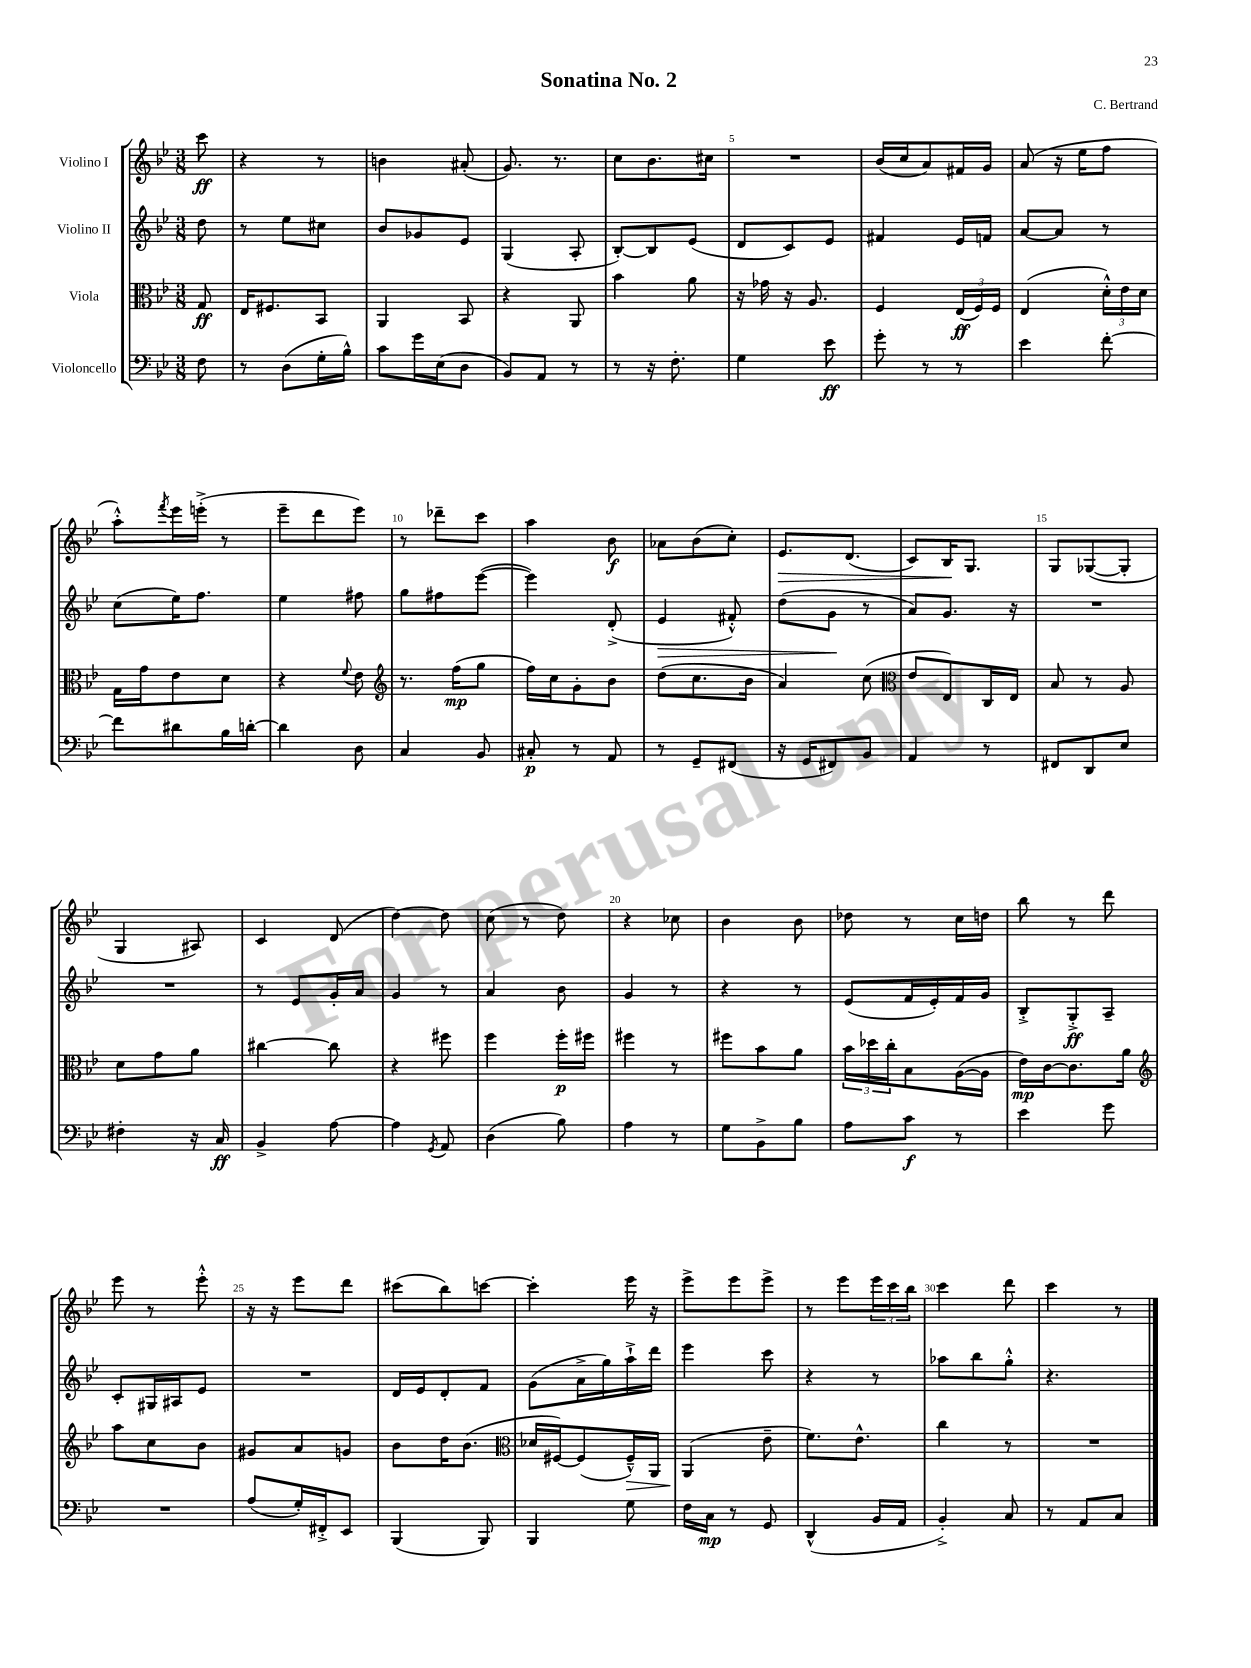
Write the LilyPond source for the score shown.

\header { title = "Sonatina No. 2" composer = "C. Bertrand" }
<<
\new StaffGroup <<
\new Staff = "s0" \with { instrumentName = "Violino I" } {
    \clef treble \key bes \major \numericTimeSignature \time 3/8 \partial 8
    c'''8\ff |
    r4 r8 |
    b'4 ais'8-.( |
    g'8.) r8. |
    c''8 bes'8. cis''16 |
    R4. |
    bes'16( c''16 a'8) fis'16 g'16 |
    a'8( r16 ees''16 f''8 |
    a''8-.-^) \acciaccatura { f'''8 } ees'''16 e'''16-.->( r8 |
    ees'''8-- d'''8 ees'''8) |
    r8 des'''8-- c'''8 |
    a''4 bes'8\f |
    aes'8 bes'8( c''8-.) |
    ees'8.\> d'8.( |
    c'8) bes16\! g8. |
    g8 ges8~( ges8-. |
    g4 ais8) |
    c'4 d'8( |
    d''4~) d''8 |
    c''8( r8 d''8) |
    r4 ces''8 |
    bes'4 bes'8 |
    des''8 r8 c''16 d''16 |
    bes''8 r8 d'''8 |
    ees'''8 r8 ees'''8-.-^ |
    r16 r16 ees'''8 d'''8 |
    cis'''8( bes''8) c'''8~ |
    c'''4-. ees'''16 r16 |
    ees'''8-> ees'''8 ees'''8-> |
    r8 ees'''8 \tuplet 3/2 { ees'''16 c'''16 bes''16 } |
    c'''4 d'''8 |
    c'''4 r8 \bar "|." |
}
\new Staff = "s1" \with { instrumentName = "Violino II" } {
    \clef treble \key bes \major \numericTimeSignature \time 3/8 \partial 8
    d''8 |
    r8 ees''8 cis''8 |
    bes'8 ges'8 ees'8 |
    g4( a8-. |
    bes8~-.) bes8 ees'8( |
    d'8 c'8) ees'8 |
    fis'4 ees'16 f'16 |
    a'8~ a'8 r8 |
    c''8( ees''16) f''8. |
    ees''4 fis''8 |
    g''8 fis''8 ees'''8~( |
    ees'''4) d'8-.->( |
    ees'4\> fis'8-.-^) |
    d''8( g'8\! r8 |
    a'8) g'8. r16 |
    R4. |
    R4. |
    r8 ees'8 g'16-. a'16 |
    g'4 r8 |
    a'4 bes'8 |
    g'4 r8 |
    r4 r8 |
    ees'8( f'16 ees'16-.) f'16 g'16 |
    bes8-.-> g8-.->\ff a8-- |
    c'8-. gis16 ais16 ees'8 |
    R4. |
    d'16 ees'16 d'8-. f'8 |
    g'8( a'16-> g''16) a''16-!-> d'''16 |
    ees'''4 c'''8 |
    r4 r8 |
    aes''8 bes''8 g''8-.-^ |
    r4. \bar "|." |
}
\new Staff = "s2" \with { instrumentName = "Viola" } {
    \clef alto \key bes \major \numericTimeSignature \time 3/8 \partial 8
    g8\ff |
    ees16 fis8. bes,8 |
    a,4 bes,8 |
    r4 a,8 |
    bes'4 a'8 |
    r16 ges'16 r16 a8. |
    f4 \tuplet 3/2 { ees16\ff( f16) f16 } |
    ees4( \tuplet 3/2 { d'16-.-^) ees'16 d'16 } |
    g16 g'16 ees'8 d'8 |
    r4 \appoggiatura { f'8 } ees'8 |
    \clef treble r8. f''16\mp( g''8 |
    f''16) c''16 g'8-. bes'8 |
    d''8( c''8. bes'16 |
    a'4) c''8( |
    \clef alto ees'8 ees8) c16 ees16 |
    bes8 r8 a8 |
    d'8 g'8 a'8 |
    cis''4~ cis''8 |
    r4 fis''8 |
    f''4 f''16-.\p fis''16 |
    fis''4 r8 |
    fis''8 bes'8 a'8 |
    \tuplet 3/2 { bes'16 des''16 c''16-. } bes8 a16~( a16 |
    ees'16\mp) c'16~ c'8. a'16 |
    \clef treble a''8 c''8 bes'8 |
    gis'8 a'8 g'8 |
    bes'8 d''16 bes'8.( |
    \clef alto des'16 fis16~) fis8( fis16---^\>) a,16 |
    a,4\!( ees'8-- |
    f'8.) ees'8.-^ |
    c''4 r8 |
    R4. \bar "|." |
}
\new Staff = "s3" \with { instrumentName = "Violoncello" } {
    \clef bass \key bes \major \numericTimeSignature \time 3/8 \partial 8
    f8 |
    r8 d8( g16-. bes16-^) |
    c'8 g'16 ees16( d8 |
    bes,8) a,8 r8 |
    r8 r16 f8.-. |
    g4 ees'8\ff |
    g'8-. r8 r8 |
    ees'4 f'8~-. |
    f'8 dis'8 bes16 d'16~-. |
    d'4 d8 |
    c4 bes,8 |
    cis8-.\p r8 a,8 |
    r8 g,8-- fis,8( |
    r16 g,16 fis,8) bes,8 |
    a,4 r8 |
    fis,8 d,8 ees8 |
    fis4-. r16 c16\ff |
    bes,4-> a8~ |
    a4 \acciaccatura { g,8 } a,8 |
    d4( bes8) |
    a4 r8 |
    g8 bes,8-> bes8 |
    a8 c'8\f r8 |
    ees'4 g'8 |
    R4. |
    a8( g16-.) fis,16-.-> ees,8 |
    bes,,4( bes,,8) |
    bes,,4 g8 |
    f16 c16\mp r8 g,8 |
    d,4-^( bes,16 a,16 |
    bes,4-.->) c8 |
    r8 a,8 c8 \bar "|." |
}
>>
>>
\layout { \context { \Score \override BarNumber.break-visibility = ##(#f #t #t) barNumberVisibility = #(every-nth-bar-number-visible 5) } }
